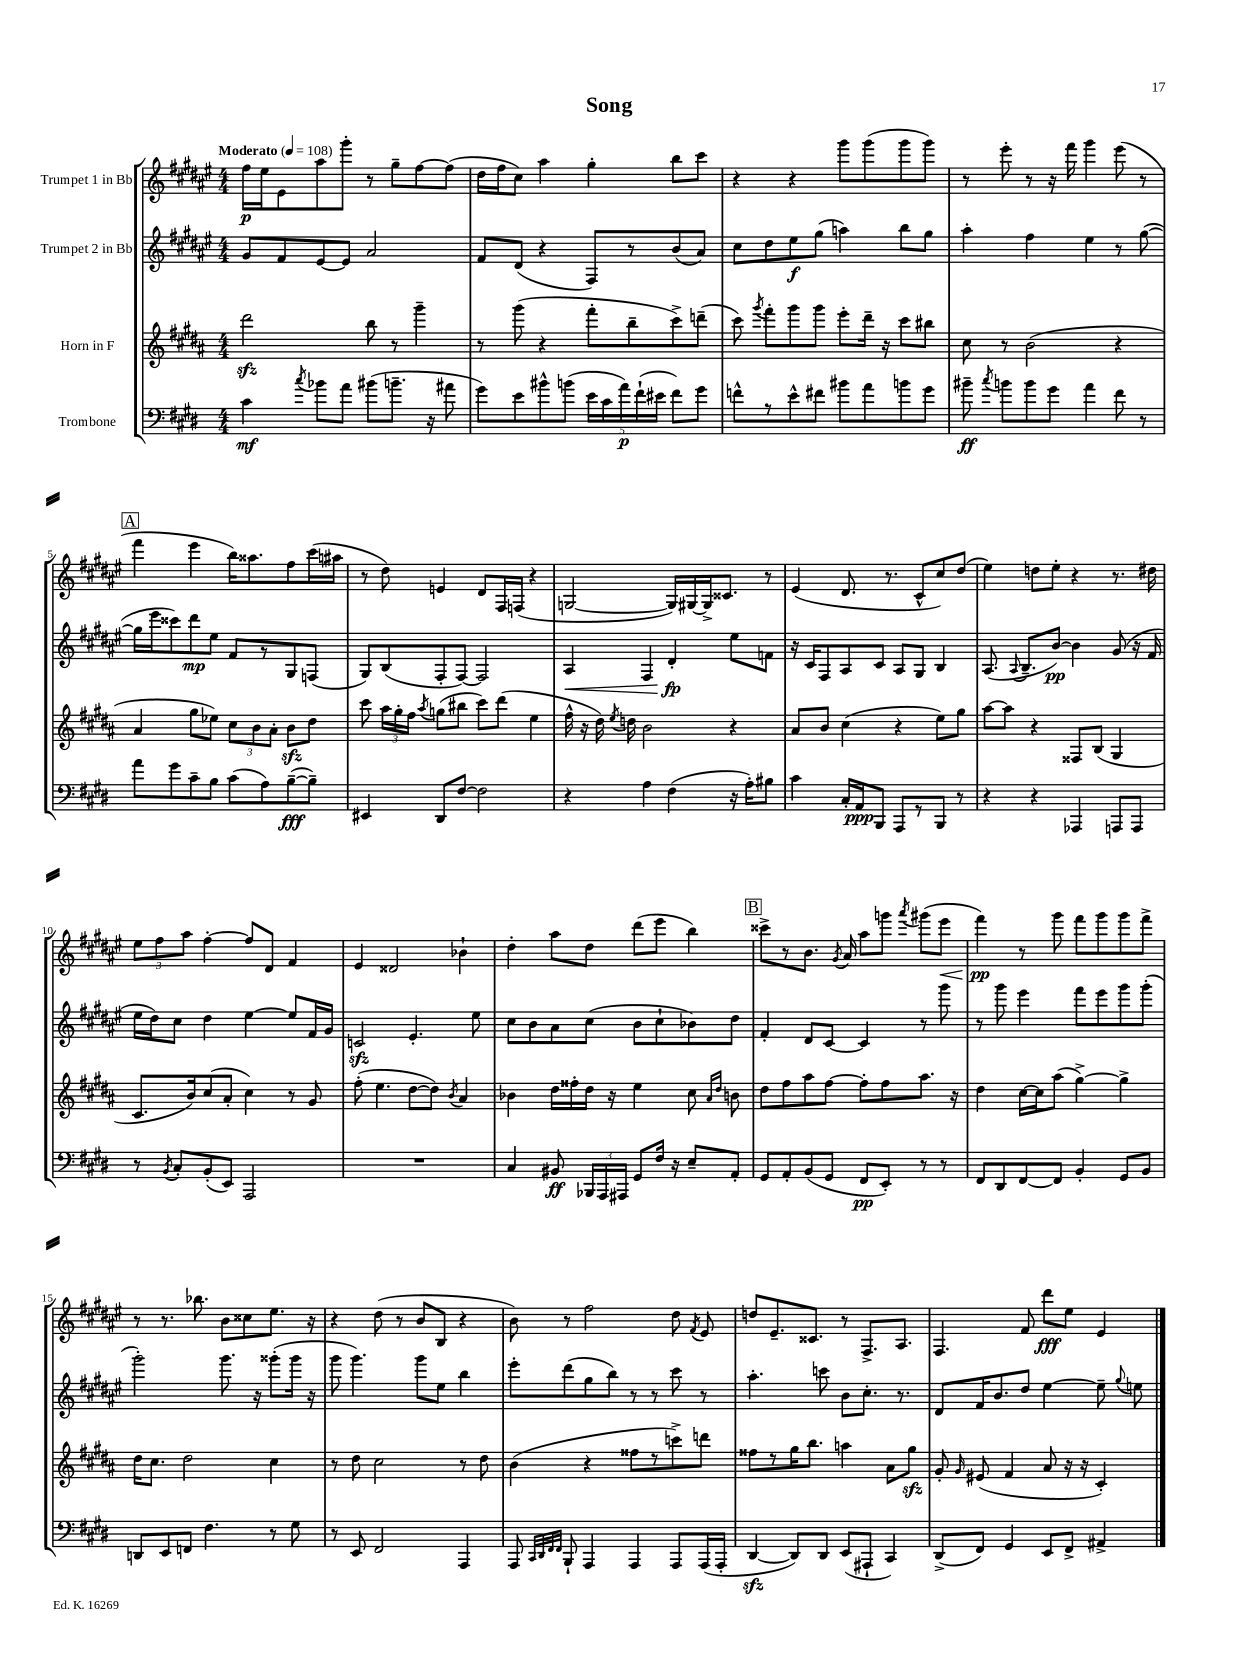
\header { title = "Song" }
<<
\new StaffGroup <<
\new Staff = "s0" \with { instrumentName = "Trumpet 1 in Bb" } {
    \clef treble \key fis \major \numericTimeSignature \time 4/4 \tempo "Moderato" 4 = 108
    \autoBeamOff fis''16[\p eis''16 eis'8 ais''8 gis'''8]-. r8 gis''8[-- fis''8~ fis''8]( |
    dis''16[ fis''16 cis''8]) ais''4 gis''4-. b''8[ cis'''8] |
    r4 r4 gis'''8[ gis'''8( gis'''8 gis'''8]) |
    r8 eis'''8-. r8 r16 fis'''16 gis'''4 eis'''8( r8 |
    \mark \markup { \box "A" } fis'''4 eis'''4 b''16[) aisis''8. fis''8 cis'''16( ais''16] |
    r8 dis''8) e'4 dis'8[ fis16 f16]( r4 |
    g2~ g16[) gis16~ gis16-> cisis'8.] r8 |
    eis'4( dis'8. r8. cis'8[-^ cis''8) dis''8]( |
    eis''4) d''8[ eis''8]-. r4 r8. dis''16 |
    \tuplet 3/2 { eis''8[ fis''8 ais''8] } fis''4~-. fis''8[ dis'8] fis'4 |
    eis'4 disis'2 bes'4-! |
    dis''4-. ais''8[ dis''8] dis'''8[( eis'''8] b''4) |
    \mark \markup { \box "B" } cisis'''8[-> r8 b'8.] \acciaccatura { gis'8 } ais'16 ais''8[ g'''8] \acciaccatura { ais'''8 } gis'''8[( eis'''8]\< |
    fis'''4\pp\!) r8 gis'''8 fis'''8[ gis'''8 gis'''8 fis'''8]-> |
    r8 r8. bes''8. b'8[ cisis''8 eis''8.] r16 |
    r4 dis''8( r8 b'8[ b8] r4 |
    b'8) r8 fis''2 dis''8 \acciaccatura { fis'8 } eis'8 |
    d''8[ eis'8.-- cisis'8.] r8 fis8.[-> ais8.] |
    fis4. fis'8 dis'''8[\fff eis''8] eis'4 \bar "|." |
}
\new Staff = "s1" \with { instrumentName = "Trumpet 2 in Bb" } {
    \clef treble \key fis \major \numericTimeSignature \time 4/4
    \autoBeamOff gis'8[ fis'8 eis'8~ eis'8] ais'2 |
    fis'8[ dis'8]( r4 fis8[) r8 b'8( ais'8]) |
    cis''8[ dis''8 eis''8\f gis''8]( a''4) b''8[ gis''8] |
    ais''4-. fis''4 eis''4 r8 gis''8~( |
    \mark \markup { \box "A" } gis''16[ eis'''16 cisis'''8) dis'''8\mp eis''8] fis'8[ r8 gis8 f8]( |
    gis8[) b8( fis8-. fis8]~) fis2 |
    ais4\< fis4 dis'4-.\fp\! eis''8[ f'8] |
    r16 cis'16[ fis8 ais8 cis'8] ais8[ gis8] b4 |
    ais8.( \appoggiatura { ais8 } b8.[-- b'8]~\pp) b'4 gis'8( r16 fis'16 |
    eis''16[ dis''16) cis''8] dis''4 eis''4~ eis''8[ fis'16 gis'16] |
    c'2\sfz eis'4.-. eis''8 |
    cis''8[ b'8 ais'8 cis''8]( b'8[ cis''8-! bes'8) dis''8] |
    \mark \markup { \box "B" } fis'4-. dis'8[ cis'8]~ cis'4 r8 gis'''8 |
    r8 gis'''8 eis'''4 fis'''8[ eis'''8 gis'''8 gis'''8]-.( |
    gis'''2-.) gis'''8. r16 gisis'''8[-.( gisis'''16] r16 |
    gis'''8 gis'''4.) gis'''8[ eis''8] b''4 |
    eis'''8[-. dis'''8( gis''8 b''8]) r8 r8 cis'''8 r8 |
    ais''4.-. c'''8 b'8[ cis''8.]-. r8. |
    dis'8[ fis'16 b'8. dis''8] eis''4~ eis''8-- \appoggiatura { gis''8 } e''8 \bar "|." |
}
\new Staff = "s2" \with { instrumentName = "Horn in F" } {
    \clef treble \key b \major \numericTimeSignature \time 4/4
    \autoBeamOff dis'''2\sfz b''8 r8 gis'''4-- |
    r8 gis'''8( r4 fis'''8[-. b''8-- cis'''8->) d'''8]--( |
    cis'''8) \acciaccatura { gis'''8 } fis'''8[-. gis'''8 gis'''8] e'''8[-. dis'''16]-- r16 cis'''8[ bis''8] |
    cis''8 r8 b'2( r4 |
    \mark \markup { \box "A" } ais'4 gis''8[ ees''8]) \tuplet 3/2 { cis''8[ b'8 ais'8]-. } b'8[\sfz dis''8] |
    cis'''8 \tuplet 3/2 { ais''16[ gis''16-. fis''16] } \acciaccatura { ais''8 } g''8[( bis''8] cis'''8[) dis'''8]( e''4 |
    fis''16-^ r16 dis''16) \acciaccatura { e''8 } d''16 b'2 r4 |
    ais'8[ b'8] cis''4( r4 e''8[) gis''8] |
    ais''8[~ ais''8] r4 fisis8[ b8]( gis4 |
    cis'8.[ b'16) cis''8( ais'8]-. cis''4) r8 gis'8 |
    fis''8-.( e''4. dis''8[~ dis''8]) \acciaccatura { b'8 } ais'4 |
    bes'4 dis''16[ fisis''16-. dis''16] r16 e''4 cis''8 \grace { ais'16[ dis''16] } b'8 |
    \mark \markup { \box "B" } dis''8[ fis''8 ais''8 fis''8]~ fis''8[-. fis''8 ais''8.] r16 |
    dis''4 cis''16[~ cis''16 ais''8]( gis''4~->) gis''4-> |
    dis''16[ cis''8.] dis''2 cis''4 |
    r8 dis''8 cis''2 r8 dis''8 |
    b'4( r4 fisis''8[ r8 c'''8->) d'''8] |
    fisis''8[ r8 gis''16 b''8.] a''4 ais'8[ gis''8]\sfz |
    gis'8-. \grace { gis'16 } eis'8( fis'4 ais'8 r16 r16 cis'4-.) \bar "|." |
}
\new Staff = "s3" \with { instrumentName = "Trombone" } {
    \clef bass \key e \major \numericTimeSignature \time 4/4
    \autoBeamOff cis'4\mf \acciaccatura { cis''8 } bes'8[ a'8] bis'8[( b'8.]-- r16 ais'8 |
    gis'8[) e'8 bis'8-^ b'8]( \tuplet 5/4 { e'16[ cis'16 a'16\p) fis'16-!( eis'16] } fis'8[) gis'8] |
    f'8[-^ r8 e'8-^ fis'8] bis'8[ a'8 b'8 gis'8] |
    bis'8--\ff \acciaccatura { cis''8 } b'8[ b'8 gis'8] a'4 fis'8 r8 |
    \mark \markup { \box "A" } a'8[ gis'8 cis'8-- b8] cis'8[( a8) b8~--\fff( b8]--) |
    eis,4 dis,8[ fis8]~ fis2 |
    r4 a4 fis4( r16 a16[-.) bis8] |
    cis'4 cis16[-. a,16\ppp b,,8] a,,8[ r8 b,,8] r8 |
    r4 r4 aes,,4 a,,8[ a,,8] |
    r8 \acciaccatura { b,8 } cis8[-. b,8-.( e,8]) a,,2 |
    R1 |
    cis4 bis,8\ff \tuplet 3/2 { bes,,16[ a,,16 ais,,16] } gis,8[ fis16] r16 e8[-- a,8]-. |
    \mark \markup { \box "B" } gis,8[ a,8-. b,8( gis,8] fis,8[\pp e,8]-.) r8 r8 |
    fis,8[ dis,8 fis,8~ fis,8] b,4-. gis,8[ b,8] |
    d,8[ e,8 f,8] fis4. r8 gis8 |
    r8 e,8 fis,2 a,,4 |
    a,,8 \grace { cis,32[ dis,32 fis,32 fis,32] } b,,8-! a,,4 a,,4 a,,8[ a,,16( a,,16]-. |
    dis,4~\sfz dis,8[) dis,8] e,8[( ais,,8]-! cis,4) |
    dis,8[->( fis,8]) gis,4 e,8[ fis,8]-> ais,4-> \bar "|." |
}
>>
>>
